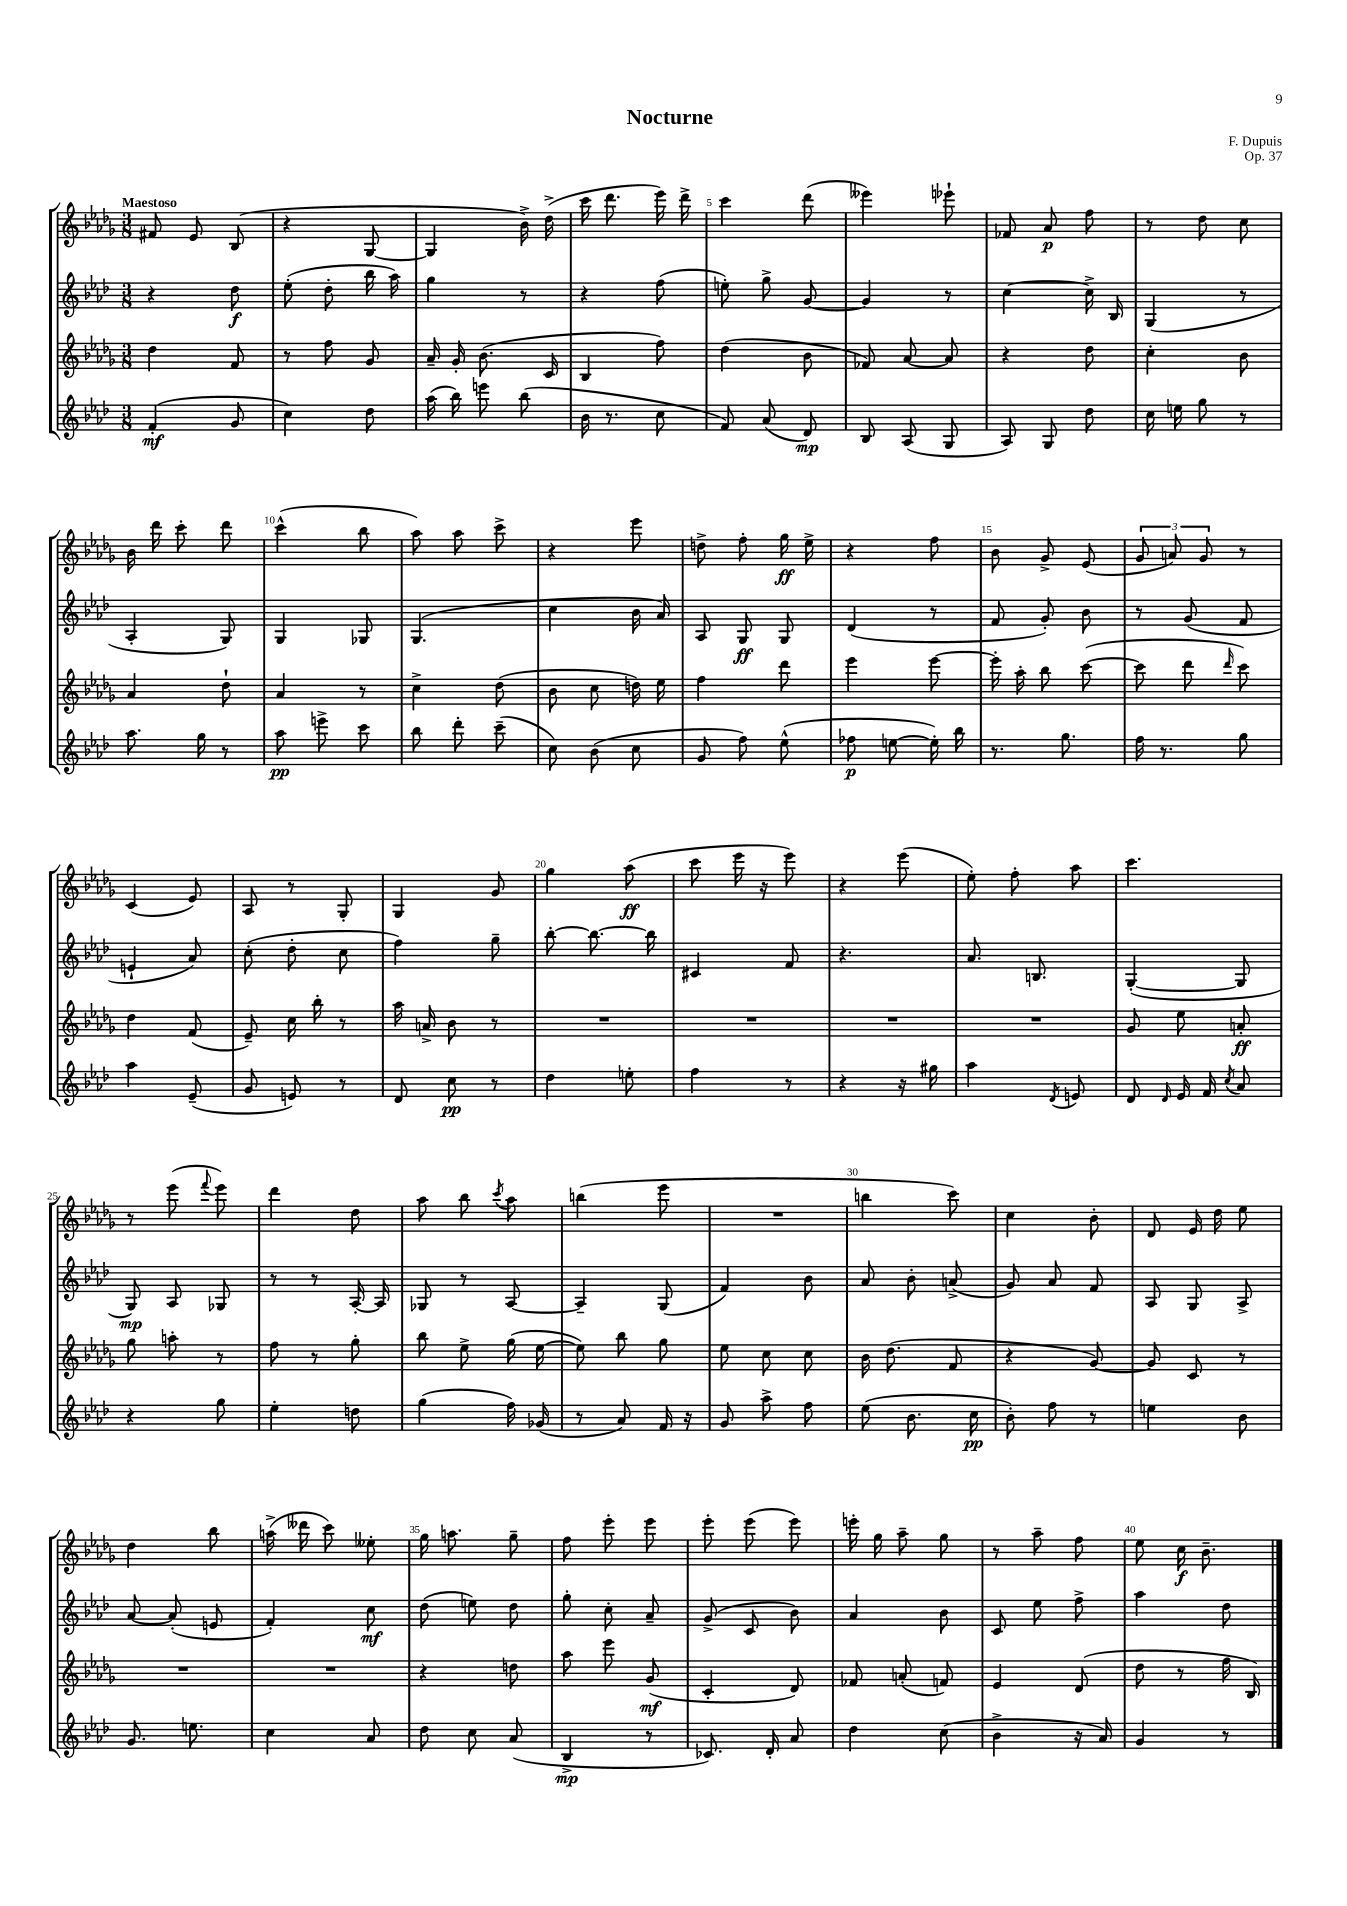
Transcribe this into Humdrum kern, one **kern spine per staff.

**kern	**kern	**kern	**kern
*staff4	*staff3	*staff2	*staff1
*clefG2	*clefG2	*clefG2	*clefG2
*k[b-e-a-d-]	*k[b-e-a-d-g-]	*k[b-e-a-d-]	*k[b-e-a-d-g-]
*M3/8	*M3/8	*M3/8	*M3/8
(4f'	4dd-	4r	8f#
.	.	.	8e-
8g	8f	8dd-	(8B-
=	=	=	=
4cc)	8r	(8ee-'	4r
.	8ff	8dd-'	.
8dd-	8g-	16bb-	[8G-
.	.	16aa-)	.
=	=	=	=
(16aa-	16a-~	4gg	4G-]
16bb-)	16g-'	.	.
8eee	(8.b-	.	.
(8bb-	.	8r	16b-^)
.	16c	.	(16dd-^
=	=	=	=
16b-	4B-	4r	16ccc
8.r	.	.	8.ddd-
8cc	8ff)	(8ff	16eee-)
.	.	.	16ddd-^
=	=	=	=
8f)	(4dd-	8ee')	4ccc
(8a-	.	8gg^	.
8d-)	8b-	[8g	(8ddd-
=	=	=	=
8B-	8f-)	4g]	4eee--)
(8A-	[8a-	.	.
8G	8a-]	8r	8eee-`
=	=	=	=
8A-)	4r	[4cc	8f-
8G	.	.	8a-
8dd-	8dd-	16cc^]	8ff
.	.	16B-	.
=	=	=	=
16cc	4cc'	(4G	8r
16ee	.	.	.
8gg	.	.	8dd-
8r	8b-	8r	8cc
=	=	=	=
8.aa-	4a-	4A-'	16b-
.	.	.	16ddd-
.	.	.	8ccc'
16gg	.	.	.
8r	8dd-`	8G)	8ddd-
=	=	=	=
8aa-	4a-	4G	(4ccc^^
8eee^	.	.	.
8ccc	8r	8G-	8bb-
=	=	=	=
8bb-	4cc^	(4.G	8aa-)
8ddd-'	.	.	8aa-
(8ccc~	(8dd-	.	8ccc^
=	=	=	=
8cc)	8b-	4cc	4r
(8b-	8cc	.	.
8cc	16dd)	16b-	8eee-
.	16ee-	16a-)	.
=	=	=	=
8g	4ff	8A-	8dd^
8ff)	.	8G	8ff'
(8ee-^^	8ddd-	8G	16gg-
.	.	.	16ee-^
=	=	=	=
8ff-	4eee-	(4d-	4r
[8ee	.	.	.
16ee'])	[8eee-	8r	8ff
16bb-	.	.	.
=	=	=	=
8.r	16eee-']	8f	8b-
.	16aa-'	.	.
.	8bb-	8g')	8g-^
8.gg	.	.	.
.	([8ccc	8b-	(8e-
=	=	=	=
16ff	8ccc]	8r	12g-
8.r	.	.	.
.	.	.	12a)
.	8ddd-	(8g	.
.	.	.	12g-
.	16qqddd-	.	.
8gg	8ccc)	8f	8r
=	=	=	=
4aa-	4dd-	4e`	(4c
(8e-~	(8f	8a-)	8e-)
=	=	=	=
8g	8e-~)	(8cc'	8A-
8e)	16cc	8dd-'	8r
.	16bb-'	.	.
8r	8r	8cc	8G-'
=	=	=	=
8d-	16aa-	4ff)	4G-
.	16a^	.	.
8cc	8b-	.	.
8r	8r	8gg~	8g-
=	=	=	=
4dd-	4.r	[8bb-'	4gg-
.	.	8.bb-_	.
8ee'	.	.	(8aa-
.	.	16bb-]	.
=	=	=	=
4ff	4.r	4c#	8ccc
.	.	.	16eee-
.	.	.	16r
8r	.	8f	8eee-)
=	=	=	=
4r	4.r	4.r	4r
16r	.	.	(8eee-
16gg#	.	.	.
=	=	=	=
4aa-	4.r	8.a-	8ee-')
.	.	.	8ff'
.	.	8.B	.
8qd-	.	.	.
8e	.	.	8aa-
=	=	=	=
8d-	8g-	([4G'	4.ccc
16qqd-	.	.	.
16e-	8ee-	.	.
16f	.	.	.
8qcc	.	.	.
8a-	8a'	8G]	.
=	=	=	=
4r	8gg-	8G)	8r
.	8aa'	8A-	(8eee-
.	.	.	8qqfff
8gg	8r	8G-	8eee-)
=	=	=	=
4ee-'	8ff	8r	4ddd-
.	8r	8r	.
8dd	8gg-'	[16A-'	8dd-
.	.	16A-]	.
=	=	=	=
(4gg	8bb-	8G-	8aa-
.	8ee-^	8r	8bb-
.	.	.	8qccc
16ff)	(16gg-	[8A-	8aa-
(16g-	[16ee-	.	.
=	=	=	=
8r	8ee-])	4A-~]	(4bb
8a-)	8bb-	.	.
16f	8gg-	(8G	8eee-
16r	.	.	.
=	=	=	=
8g	8ee-	4f)	4.r
8aa-^	8cc	.	.
8ff	8cc	8b-	.
=	=	=	=
(8ee-	16b-	8a-	4bb
.	(8.dd-	.	.
8.b-	.	8b-'	.
.	8f	(8a^	8ccc)
16cc	.	.	.
=	=	=	=
8b-')	4r	8g)	4cc
8ff	.	8a-	.
8r	[8g-)	8f	8b-'
=	=	=	=
4ee	8g-]	8A-	8d-
.	8c	8G	16e-
.	.	.	16dd-
8b-	8r	8A-^	8ee-
=	=	=	=
8.g	4.r	[8a-	4dd-
.	.	(8a-']	.
8.ee	.	.	.
.	.	8e	8bb-
=	=	=	=
4cc	4.r	4f')	(16aa^
.	.	.	16ddd--
.	.	.	8ccc)
8a-	.	8cc	8ee--'
=	=	=	=
8dd-	4r	(8dd-	16gg-
.	.	.	8.aa
8cc	.	8ee)	.
(8a-	8dd	8dd-	8gg-~
=	=	=	=
4B-^	8aa-	8gg'	8ff
.	8eee-	8cc'	8eee-'
8r	(8g-	8a-~	8eee-
=	=	=	=
8.c-)	4c'	(8g^	8eee-'
.	.	8c	(8eee-
16d-'	.	.	.
8a-	8d-)	8b-)	8eee-)
=	=	=	=
4dd-	8f-	4a-	16eee'
.	.	.	16gg-
.	(8a'	.	8aa-~
(8cc	8f)	8b-	8gg-
=	=	=	=
4b-^	4e-	8c	8r
.	.	8ee-	8aa-~
16r	(8d-	8ff^	8ff
16a-)	.	.	.
=	=	=	=
4g	8dd-	4aa-	8ee-
.	8r	.	16cc
.	.	.	8.b-~
8r	16ff	8dd-	.
.	16B-)	.	.
==	==	==	==
*-	*-	*-	*-
